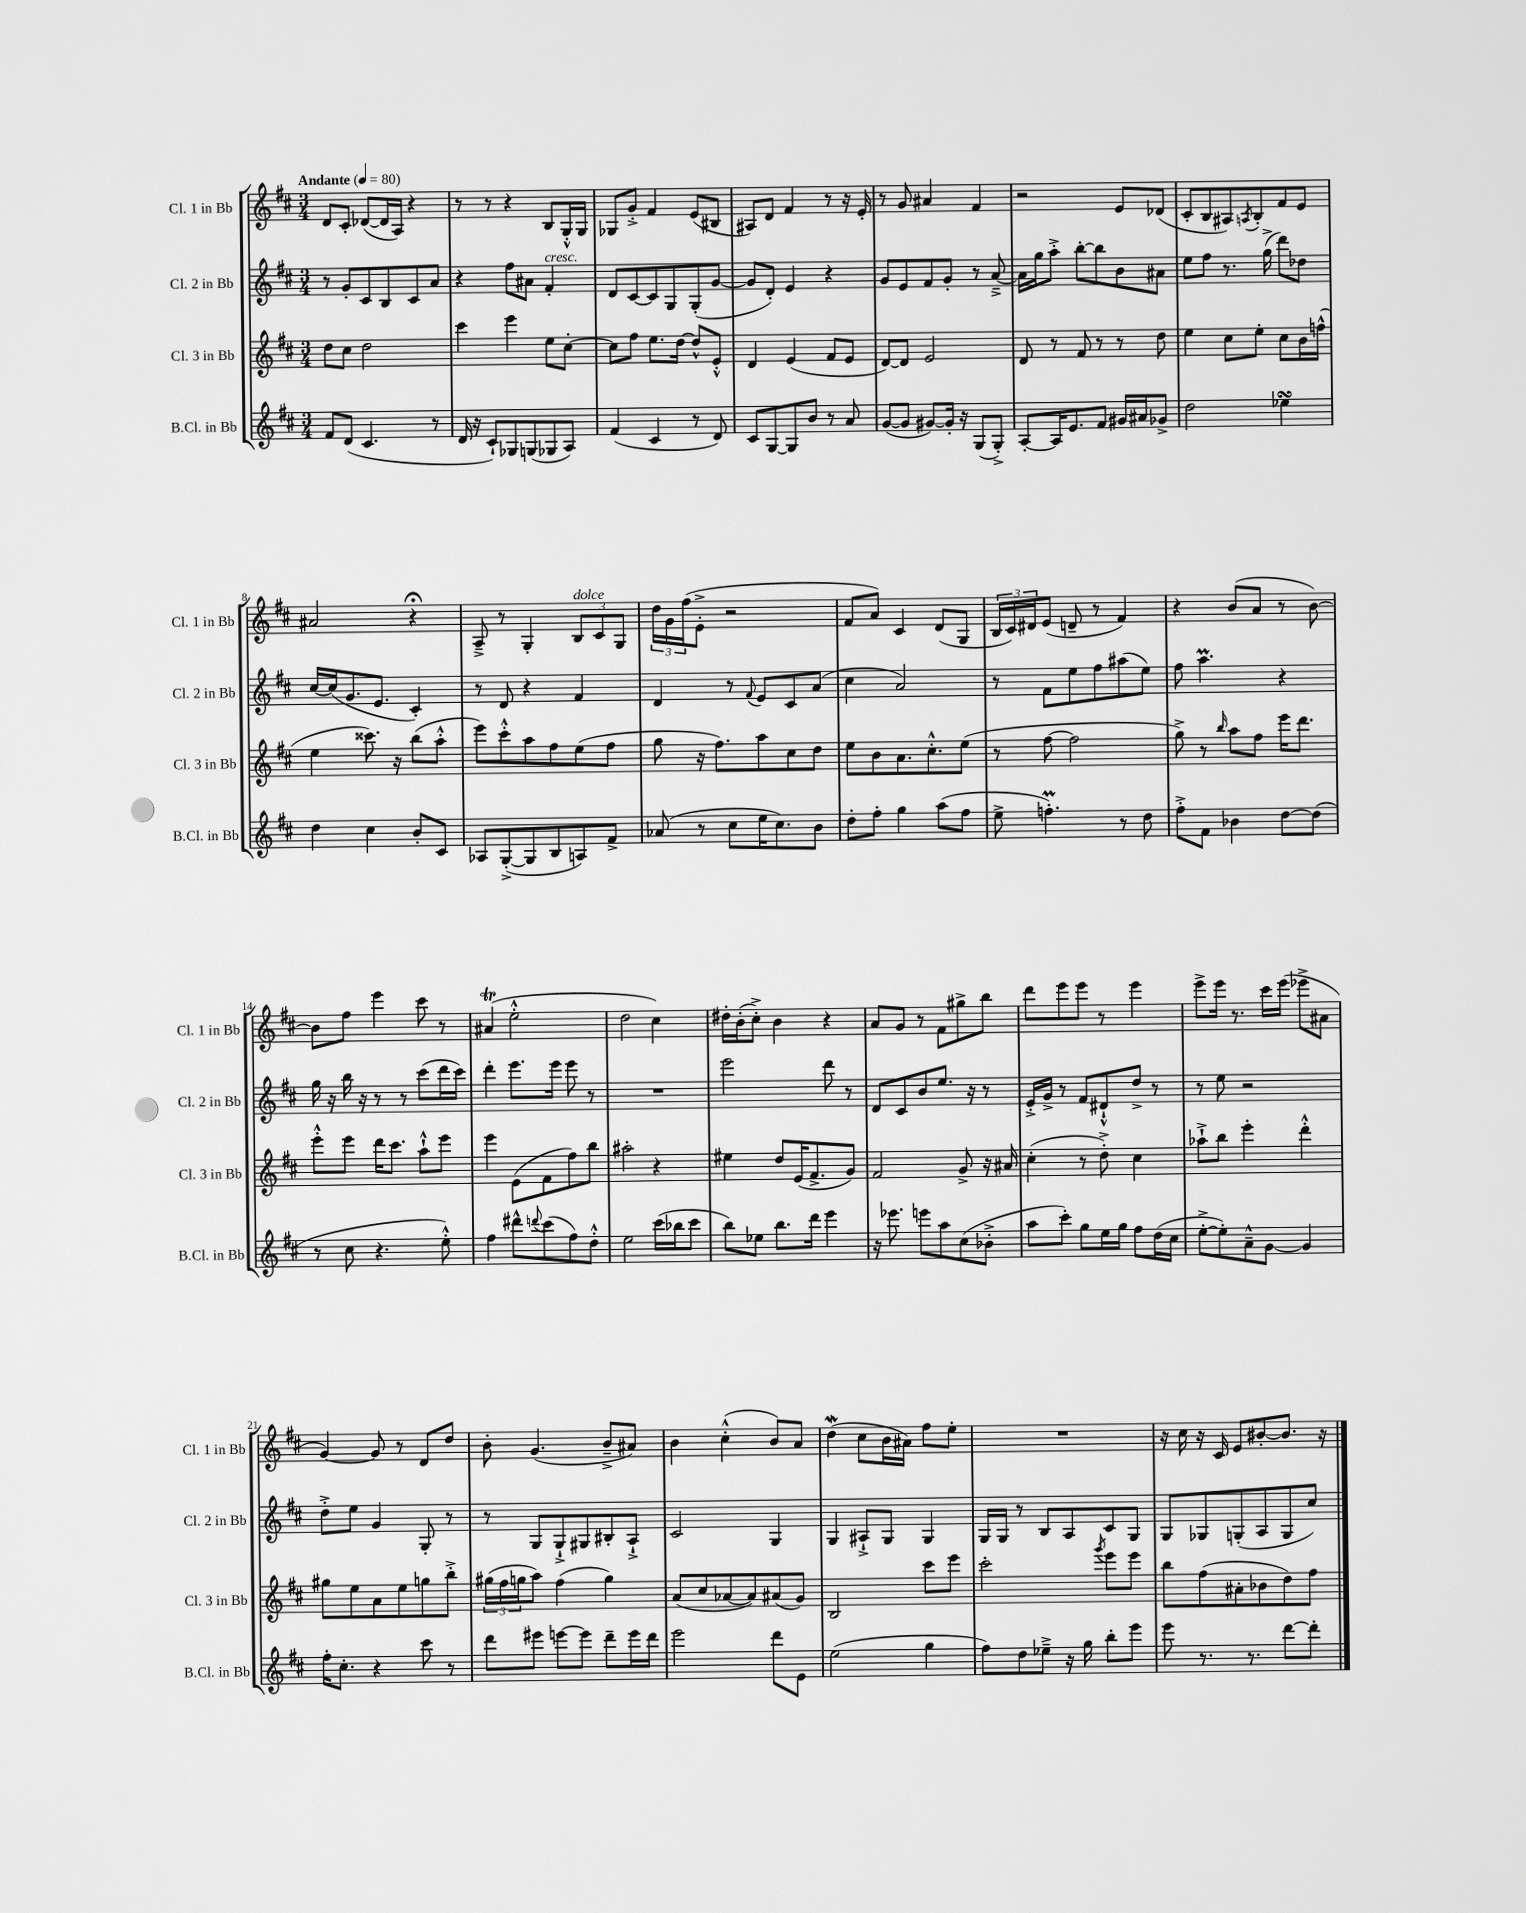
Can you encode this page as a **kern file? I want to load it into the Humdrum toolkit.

**kern	**kern	**kern	**kern
*staff4	*staff3	*staff2	*staff1
*clefG2	*clefG2	*clefG2	*clefG2
*k[f#c#]	*k[f#c#]	*k[f#c#]	*k[f#c#]
*M3/4	*M3/4	*M3/4	*M3/4
*MM80	*MM80	*MM80	*MM80
8f#/L	8dd\L	8r	8d/L
(8d/J	8cc#\J	8g'/L	8c#'/J
4.c#/	2dd\	8c#/	([8d-/L
.	.	8B/	16d-/]L
.	.	.	16A/JJ)
.	.	8c#/	4r
8r	.	8a/J	.
=	=	=	=
16d/	4ccc#\	4r	8r
16r	.	.	.
8c#`/L)	.	.	8r
8G-/	4eee\	8ff#\L	4r
(8G/	.	8a#\J	.
8G-/	8ee\L	4f#'/	8B/L
8A/J)	[8cc#'\J	.	16G'^^/L
.	.	.	16G/JJ
=	=	=	=
(4f#/	8cc#\]L	8d/L	8G-/L
.	8ff#\J	[8c#/	8g'^/J
4c#/	8.ee\L	8c#/]	4f#/
.	.	8G/	.
.	[16dd\Jk	.	.
8r	8dd^^/]L	(8G'/	(8e/L
8d/)	8e'^^/J	[8g/J	8B#/J
=	=	=	=
8c#/L	4d/	8g/]L	8A#/L)
[8G/	.	8d'/J)	8d/J
8G/]	(4e/	4e/	4f#/
8b/J	.	.	.
8r	8f#/L	4r	8r
8a/	8e/J	.	16r
.	.	.	16e'/
=	=	=	=
([8g/L	[8d/L)	8g/L	8r
8g/]J	8d/]J	8e/	8g/
[8g#/L)	2e/	8f#/	4a#/
16g#'/]Jk	.	8g'/J	.
16r	.	.	.
(8G/L	.	8r	4f#/
8G'^/J)	.	[8a~^/	.
=	=	=	=
[8A'/L	8d/	16a\]LL	2r
.	.	16gg\J	.
16A/]K	8r	8aa'^\J	.
8.e/	.	.	.
.	8f#/	[8bb'\L	.
8f#/J	8r	8bb\]	.
16g#/LL	8r	8b\	8e/L
16a#/J	.	.	.
8g-^/J	8dd\	8a#\J	(8d-/J
=	=	=	=
2dd\	4ee\	8ee\L	8c#'/L
.	.	8ff#\J	8B/
.	8cc#\L	8.r	8A#/)
.	.	.	8qA/
.	8ee'\J	.	8B'/
.	.	(16gg^\	.
4ee-\	8cc#\L	8ddd\L)	8f#/
.	16b\L	8dd-\J	8e/J
.	(16ff^^\JJ	.	.
=	=	=	=
4dd\	4ee\	[16cc#/LL	2a#/
.	.	(16cc#/]J	.
.	.	8.g/	.
4cc#\	8.ccc##\)	.	.
.	.	8.e/J	.
.	16r	.	.
8b'/L	(8bb\L	4c#'/)	4r;
8c#/J	8aa'^^\J	.	.
=	=	=	=
8A-/L	8eee\L)	8r	8A~^/
([8G'^/	8ccc#'^^\	8d/	8r
8G/]	8aa\	4r	4G'/
8B/	8ff#\	.	.
8A/)	(8ee\	4f#/	12B/L
.	.	.	12c#/
8f#^/J	8ff#\J	.	.
.	.	.	12G/J
=	=	=	=
(8a-/	8gg\	4d/	24dd\LL
.	.	.	24g\
.	.	.	(24ff#\J
8r	16r	.	8e'^\J
.	8.ff#\L)	.	.
8cc#\L	.	8r	2r
.	.	8qqf#/	.
16ee\K	8aa\	8e/L	.
8.cc#\)	.	.	.
.	8cc#\	8c#/	.
8b\J	8dd\J	(8a/J	.
=	=	=	=
8dd'\L	8ee\L	4cc#\	8f#/L
8ff#'\J	8b\	.	8a/J)
4gg\	8.a\	2a/)	4c#/
.	8.cc#'^^\	.	.
(8aa\L	.	.	(8d/L
8ff#\J	(8ee\J	.	8G/J
=	=	=	=
8ee^\	8r	8r	24B/LL
.	.	.	24c#/)
.	.	.	24d#/J
4.ff'\)	[8ff#\	8f#\L	(8e/J
.	2ff#\]	8ee\	8d~/
.	.	8ff#\	8r
8r	.	(8aa#\	4f#/)
8dd\	.	8ee\J)	.
=	=	=	=
8ff#'^\L	8gg^\)	8ff#\	4r
8f#\J	8r	4.aa\	.
.	16qqbb/	.	.
4b-\	8aa\L	.	(8b/L
.	8ff#\J	.	8a/J
[8dd\L	16eee\LK	4r	8r
.	8.ddd\J	.	.
(8dd\]J	.	.	[8b\)
=	=	=	=
8r	8eee'^^\L	16gg\	8b\]L
.	.	16r	.
8cc#\	8eee\J	16bb\	8ff#\J
.	.	16r	.
4.r	16ddd\LK	8r	4eee\
.	8.ccc#\J	.	.
.	.	8r	.
.	8aa`^^\L	(8ccc#\L	8ccc#\
8ee'^^\)	8eee\J	16ddd\L	8r
.	.	16ccc#\JJ)	.
=	=	=	=
4ff#\	4eee\	4ddd'\	(4a#/
8ddd#^^\L	(8e\L	8.eee\L	2ee'^^\
8qqddd/	.	.	.
(8ccc#\	8f#\	.	.
.	.	16eee\Jk	.
8ff#\)	8ff#\)	8eee\	.
8dd'^^\J	8bb\J	8r	.
=	=	=	=
2ee\	2aa#'\	2.r	2dd\
(16ccc#\LL	4r	.	4cc#\)
16bb-\J	.	.	.
8ccc#\J	.	.	.
=	=	=	=
8bb\L)	4ee#\	2eee\	16dd#'\LL
.	.	.	(16b'\J
8ee-\J	.	.	8cc#'^\J)
8.bb\L	8dd/L	.	4b\
.	(16e/K	.	.
16ddd\Jk	8.f#^/	.	.
4eee\	.	8ddd\	4r
.	8g/J)	8r	.
=	=	=	=
16r	2f#/	8d/L	8a/L
8.eee-\	.	.	.
.	.	8c#/	8g/J
8eee\L	.	8b/	8r
8aa\	.	8.ee/J	8f#\L
(8cc#\	8g^/	.	8gg#^\
.	.	16r	.
8b-'^\J	16r	8r	8bb\J
.	16a#/	.	.
=	=	=	=
8aa\L	(4cc#'\	16e'^/LL	8ddd\L
.	.	16g^/JJ	.
8ccc#'\J)	.	8r	8eee\
8gg\L	8r	8f#/L	8eee\J
16ee\L	8dd'^\)	8d#`^^/	8r
16gg\JJ	.	.	.
8ff#\L	4cc#\	8dd^/J	4eee\
(16dd\L	.	8r	.
16cc#\JJ	.	.	.
=	=	=	=
[8ee'^\L	8aa-`^\L	8r	8eee^\L
8ee'\])	8bb\J	8ee\	16eee\Jk
.	.	.	8.r
8a~^^\	4eee'\	2r	.
[8g\J	.	.	16ccc#\LL
.	.	.	(16eee\JJ
4g/]	4ddd'^^\	.	8eee-^\L
.	.	.	8a#\J
=	=	=	=
16ff#'\LK	8gg#\L	8dd'^\L	[4g/)
8.cc#'\J	.	.	.
.	8ee\	8ee\J	.
4r	8a\	4g/	8g/]
.	8ee\	.	8r
8ccc#\	8gg\	8G'/	8d/L
8r	8bb'^\J	8r	8dd/J
=	=	=	=
8ddd\L	(24gg#\LL	8r	8b'\
.	24ff#\	.	.
.	24gg\J	.	.
8eee#\J	8aa\J)	8G/L	(4.g/
[8eee\L	(4ff#\	8G`^/	.
8eee\]J	.	8G#/	.
8ddd~\L	4gg\)	8B#'/	8b~^/L
16eee\L	.	8A`^/J	8a#/J)
16ddd\JJ	.	.	.
=	=	=	=
2eee\	(8a/L	2c#/	4b\
.	8cc#/	.	.
.	[8a-/	.	(4cc#'^^\
.	8a-/])	.	.
8ddd\L	(8a#/	4G/	8b/L)
8e\J	8g/J)	.	8a/J
=	=	=	=
(2ee\	2B/	4G/	(4dd\
.	.	8A#`^/L	8cc#\L
.	.	8G/J	16b\L
.	.	.	16a#\JJ)
4gg\	8ccc#\L	4G/	8ff#\L
.	8eee\J	.	8ee'\J
=	=	=	=
8ff#\L)	2ccc#'\	16G/LL	2.r
.	.	16G/JJ	.
8dd\	.	8r	.
8ee-~^\J	.	8B/L	.
16r	.	8A/	.
16gg\	.	.	.
.	8qggg/	.	.
8bb'\L	8eee\L	8c#/	.
8eee\J	8eee\J	8G/J	.
=	=	=	=
8eee\	8bb\L	8G/L	16r
.	.	.	16cc#\
8.r	(8ff#\	8G-/	16r
.	.	.	16c#/
.	8a#'\	(8G'/	8e/L
8.r	.	.	.
.	8b-\	8A/	[8b#'/
[8ddd\L	8dd\)	8G/	8.b#/]J
8ddd'\]J	8ff#\J	8cc#/J)	.
.	.	.	16r
==	==	==	==
*-	*-	*-	*-
